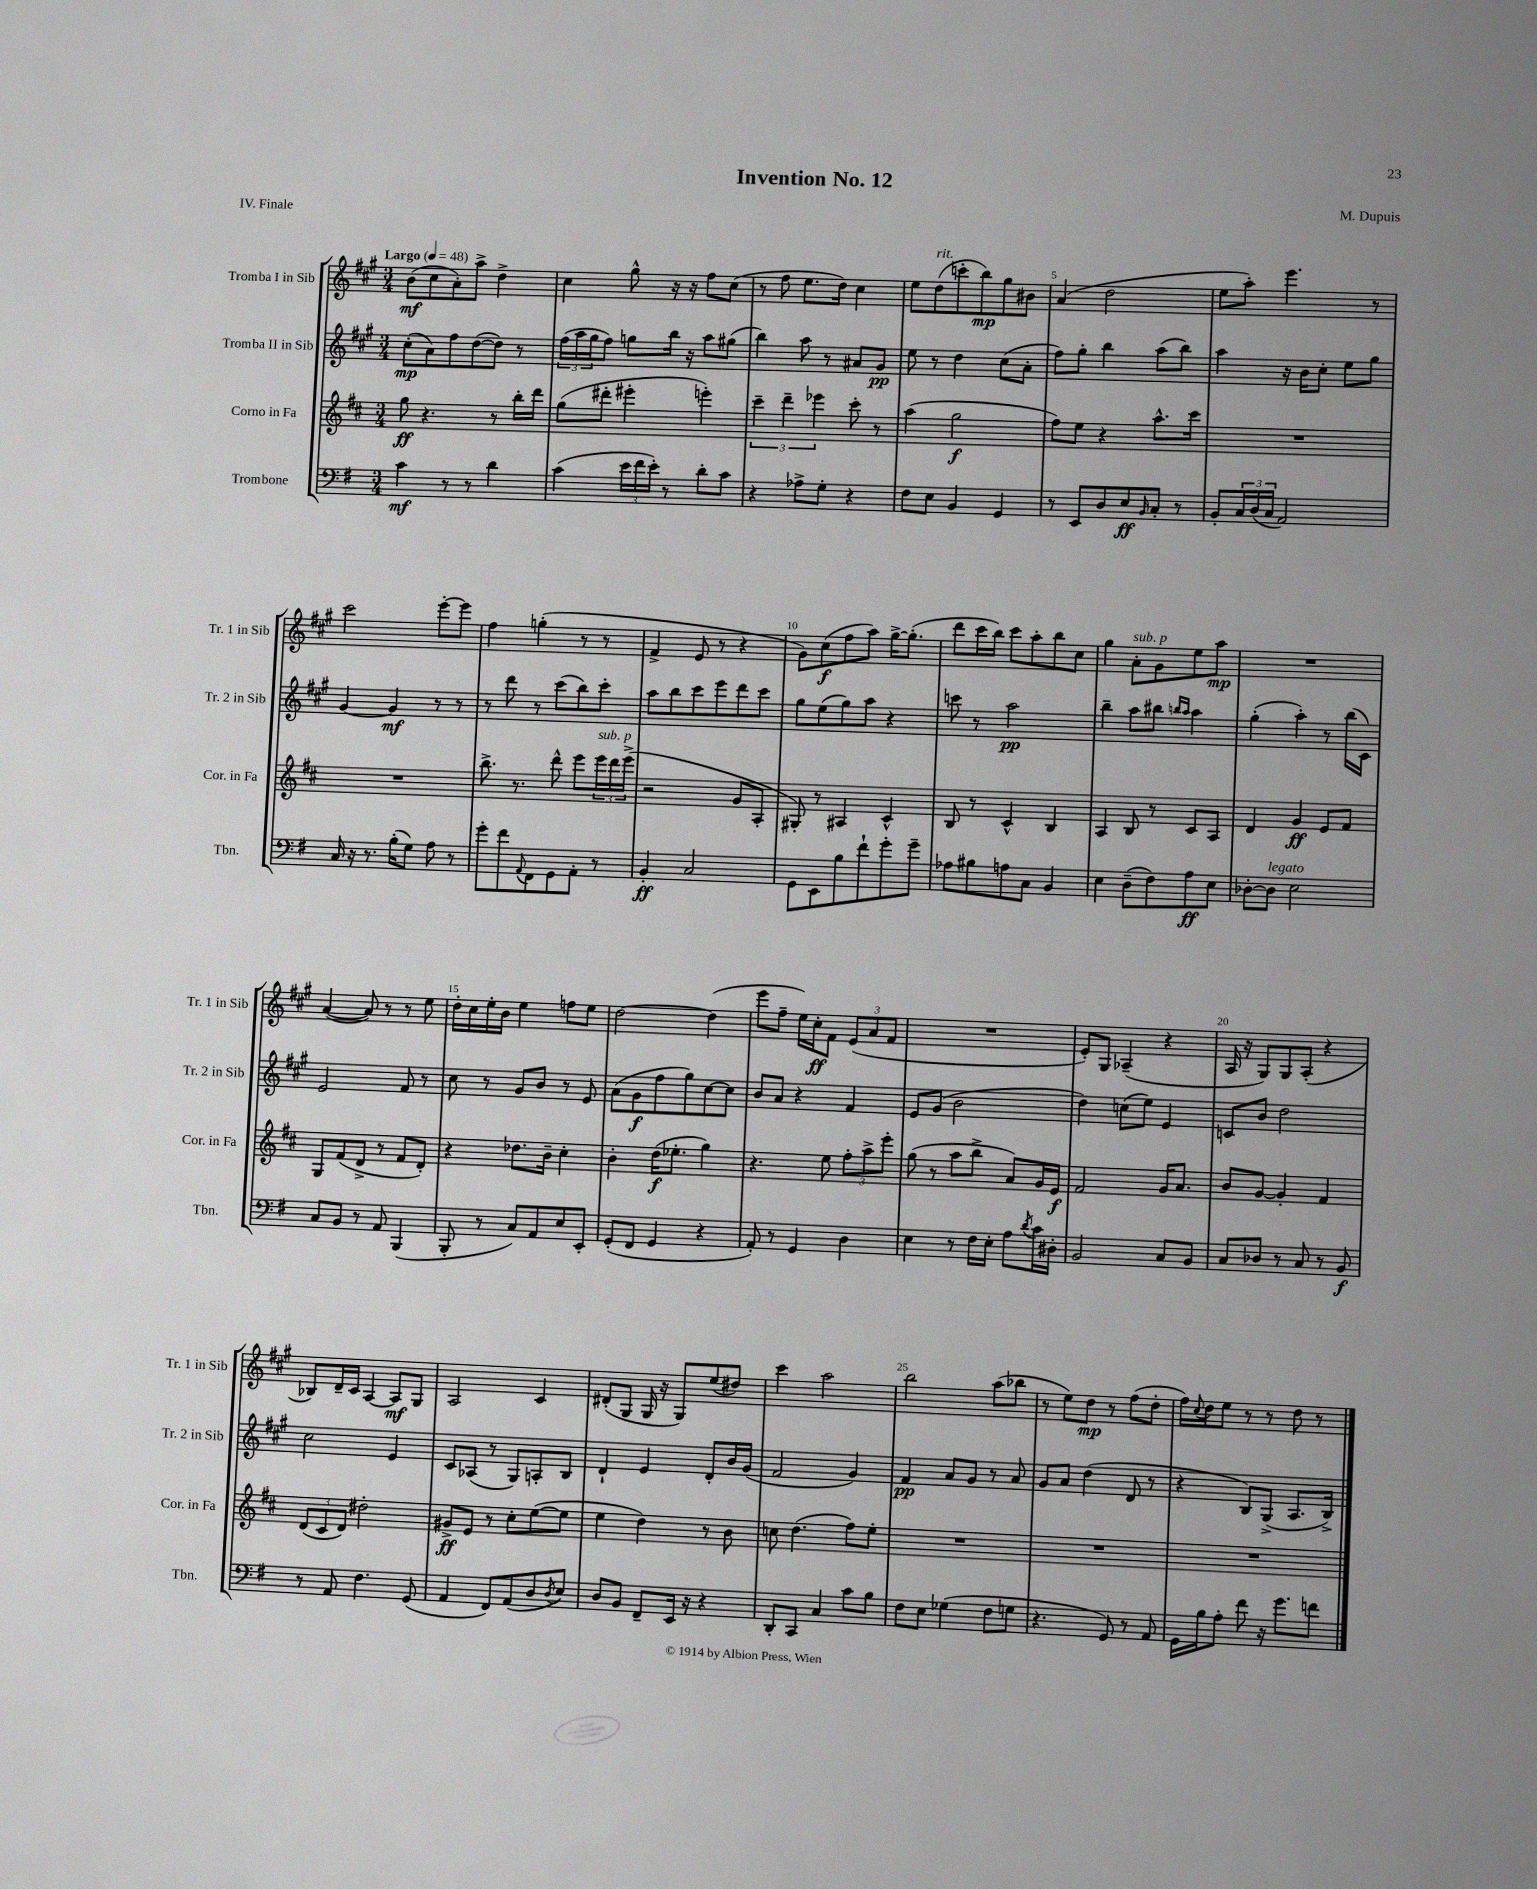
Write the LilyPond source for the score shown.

\header { title = "Invention No. 12" composer = "M. Dupuis" piece = "IV. Finale" }
<<
\new StaffGroup <<
\new Staff = "s0" \with { instrumentName = "Tromba I in Sib" shortInstrumentName = "Tr. 1 in Sib" } {
    \clef treble \key a \major \numericTimeSignature \time 3/4 \tempo "Largo" 4 = 48
    b'8\mf( cis''8 a'8-.) a''8-> d''4-> |
    cis''4 gis''8-^ r16 r16 fis''8 cis''8( |
    r8 fis''8 e''8. d''16) cis''4 |
    e''8 d''8^\markup { \italic "rit." }( c'''8-. b''8\mp) gis''8 bis'8 |
    a'4( d''2 |
    e''8 a''8-.) e'''4. r8 |
    cis'''2 e'''8~-. e'''8 |
    fis''4 g''4-.( r8 r8 |
    fis'4-> e'8 r8 r4 |
    gis'8) cis''8\f( fis''8 a''8) gis''16~-> gis''8.-.( |
    d'''8 cis'''16 b''16) cis'''8 a''8-. b''8 cis''8 |
    gis''4 a'8-.^\markup { \italic "sub. p" } gis'8 e''8 a''8\mp |
    R2. |
    a'4~( a'8) r8 r8 e''8 |
    d''16-. cis''16 e''16-. b'16 e''4 f''8 e''8 |
    d''2~ d''4( |
    e'''8 fis''8-- e''16) cis''16-.\ff fis'8 \tuplet 3/2 { e'8( a'8 fis'8 } |
    R2. |
    e'8-.) gis8 aes4--( r4 |
    a16 r16 gis8) gis8 a8-.( r4 |
    bes8) d'16-- cis'16 a4~ a8\mf gis8 |
    a2 cis'4 |
    dis'8-.( gis8 gis16 r16 gis8) e''8( dis''8) |
    cis'''4 a''2 |
    b''2 a''8( bes''8 |
    r8 e''8) d''8\mp r8 fis''8( d''8-. |
    fis''16) \appoggiatura { cis''8 } d''16 e''8 r8 r8 d''8 r8 \bar "|." |
}
\new Staff = "s1" \with { instrumentName = "Tromba II in Sib" shortInstrumentName = "Tr. 2 in Sib" } {
    \clef treble \key a \major \numericTimeSignature \time 3/4
    cis''8-.\mp( a'8) fis''8 d''8~( d''8) r8 |
    \tuplet 3/2 { fis''16( a''16 gis''16 } fis''8) g''8 b''16 r16 a''8 gis''8( |
    b''4) a''8 r8 ais'8 gis'8\pp |
    e''8 r8 d''4 cis''8( a'8-. |
    fis''8) gis''8-. b''4 a''8( b''8) |
    a''4 r16 b'16 cis''8-. e''8 gis''8 |
    gis'4~ gis'4\mf r8 r8 |
    r8 d'''8 r8 cis'''8( b''8) cis'''8-. |
    a''8 b''8 cis'''8 e'''8 d'''8 cis'''8 |
    gis''8 e''8( gis''8) a''8 r4 |
    c'''8 r8 a''2\pp |
    b''4-- a''8 bis''8 \grace { b''16 a''16 } a''4 |
    gis''4-.( a''4-.) r8 b''16( cis'16) |
    e'2 fis'8 r8 |
    cis''8 r8 gis'8 b'8 r8 e'8 |
    a'8( gis'8\f fis''8 gis''8) cis''8~ cis''8 |
    b'8 a'8 r4 fis'4 |
    e'8 gis'8( b'2 |
    d''4) c''8( e''8) e'4 |
    c'8 b'8 d''2 |
    cis''2 e'4 |
    cis'8 aes8( r8 gis8) a8-. b8 |
    d'4-! e'4 d'8-. b'16 gis'16( |
    fis'2 gis'4) |
    fis'4\pp a'8 gis'8 r8 a'8 |
    gis'8 a'8 d''4( d'8 r8 |
    r4 b8) gis8->( a8. b16->) \bar "|." |
}
\new Staff = "s2" \with { instrumentName = "Corno in Fa" shortInstrumentName = "Cor. in Fa" } {
    \clef treble \key d \major \numericTimeSignature \time 3/4
    g''8\ff r4. r8 b''16-. d'''16 |
    g''8( dis'''8-. eis'''4-. e'''4-.) |
    \tuplet 3/2 { cis'''4-- d'''4-- ees'''4 } cis'''8-. r8 |
    a''4( g''2\f |
    fis''8) e''8 r4 a''8.-^ cis'''16 |
    R2. |
    R2. |
    b''8.-> r8. d'''8-^ e'''8 \tuplet 3/2 { e'''16^\markup { \italic "sub. p" } d'''16 e'''16->( } |
    r2 g'8 a8-. |
    gis8-.) r8 ais4 cis'4-^ |
    b8 r8 cis'4-^ b4 |
    a4 b8 r8 cis'8 a8 |
    d'4 g'4\ff e'8 fis'8 |
    g8 fis'8( d'8-> r8 fis'8 d'8-.) |
    r4 des''8. b'16-- cis''4-. |
    b'4-. d''16\f( ees''8.-. g''4) |
    r4. e''8 \tuplet 3/2 { fis''8-. a''8-> e'''8-. } |
    g''8( r8 a''8 b''8-> a'8) g'16 e'16\f |
    fis'2 g'16 a'8. |
    b'8 g'8~ g'4-. fis'4 |
    \tuplet 3/2 { d'8( cis'8 d'8) } dis''2-. |
    gis'8->\ff e'8 r8 cis''8-. e''8~( e''8 |
    e''4 d''4) r8 b'8 |
    c''8 d''4.( fis''8) e''8-. |
    R2. |
    R2. |
    R2. \bar "|." |
}
\new Staff = "s3" \with { instrumentName = "Trombone" shortInstrumentName = "Tbn." } {
    \clef bass \key g \major \numericTimeSignature \time 3/4
    c'4\mf r8 r8 d'4 |
    c'4( \tuplet 3/2 { e'16 fis'16 e'16-.) } r8 d'8-. c'8 |
    r4 aes8-> g8-. r4 |
    fis8 e8 b,4 g,4 |
    r8 e,8 d8 e8\ff \grace { b,16 } c8-. r8 |
    b,8-. \tuplet 3/2 { c16 d16( c16 } a,2) |
    c16 r16 r8. b16-.( g8) a8 r8 |
    g'8-. fis'8 \appoggiatura { a,8 } fis,8 g,8 a,8-. r8 |
    b,4-.\ff c2 |
    g,8 e,8 b8 fis'8-! g'8-. g'8-- |
    aes8 bis8 a8 c8 b,4 |
    e4 d8--( fis8) a8\ff e8 |
    des8~-. des8^\markup { \italic "legato" } e2 |
    c8 b,8 r8 a,8 b,,4( |
    b,,8-. r8 c8) a,8 e8 e,8-. |
    g,8-.( fis,8 g,4 r4 |
    a,8-.) r8 g,4 d4 |
    e4 r8 fis16 e16-. a8 \acciaccatura { d'8 } c'16 dis16-. |
    b,2 c8 b,8 |
    c8 des8 r8 c8 r8 b,8\f |
    r8 a,8 fis4. g,8( |
    a,4 fis,8) a,8( d8 \acciaccatura { d8 } e8) |
    d8 b,8 fis,8-- e,16 r16 r4 |
    d,8-. c,8 c4 c'8 b8 |
    fis8 e8 ges4( fis8 g8 |
    r4. g,8) r8 a,8 |
    g,16 b16 a8-. fis'8 r16 g'8. f'8 \bar "|." |
}
>>
>>
\layout { \context { \Score \override BarNumber.break-visibility = ##(#f #t #t) barNumberVisibility = #(every-nth-bar-number-visible 5) } }
